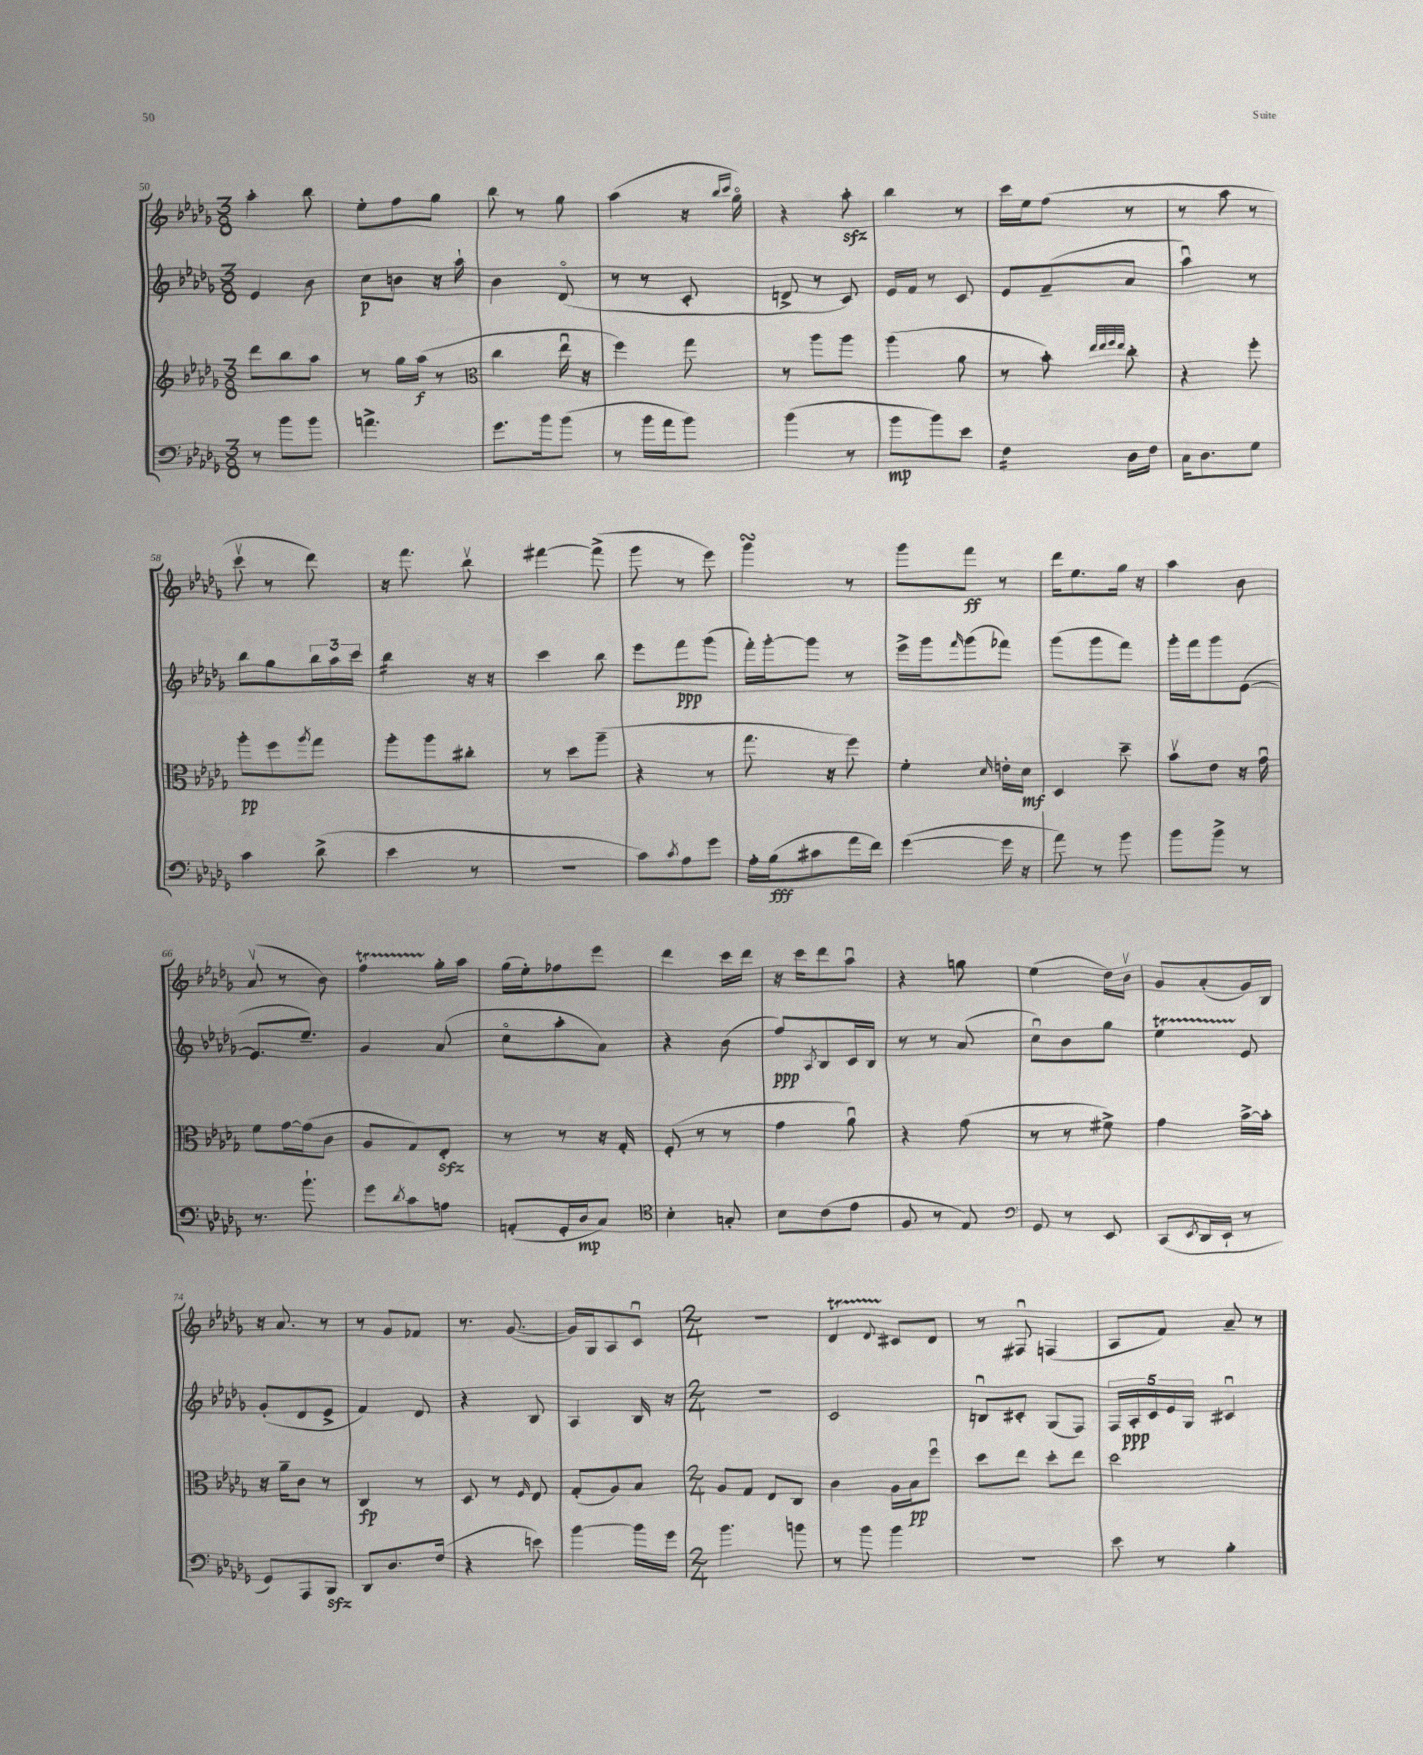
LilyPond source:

<<
\new StaffGroup <<
\new Staff = "s0" {
    \clef treble \key des \major \numericTimeSignature \time 3/8
    aes''4-. bes''8 |
    ees''8-. f''8 ges''8 |
    bes''8 r8 ges''8 |
    aes''4( r16 \grace { bes''16 c'''16 } ges''16\flageolet) |
    r4 aes''8-.\sfz |
    bes''4 r8 |
    c'''16 ees''16 f''8( r8 |
    r8 aes''8 r8 |
    c'''8\upbow r8 des'''8) |
    r16 f'''8. bes''8\upbow |
    fis'''4~ fis'''8->( |
    ges'''8 r8 ees'''8) |
    ges'''4\turn r8 |
    ges'''8 f'''8\ff r8 |
    des'''16 ees''8. ges''16 r16 |
    aes''4 bes'8 |
    aes'8\upbow( r8 bes'8) |
    f''4\startTrillSpan ges''16-.\stopTrillSpan aes''16 |
    ges''16( ees''16-.) fes''8 ees'''8 |
    des'''4 c'''16 des'''16 |
    r16 c'''16 des'''8 aes''8\downbow |
    r4 g''8 |
    ees''4( des''16) bes'16\upbow |
    ges'8 aes'8-.( ges'16) bes16 |
    r16 aes'8. r8 |
    r8 ges'8 fes'8 |
    r8. ges'8.~( |
    ges'16) ges16 aes8 c'8\downbow |
    \numericTimeSignature \time 2/4 R2 |
    des'4\startTrillSpan \appoggiatura { des'8 } cis'8\stopTrillSpan des'8 |
    r8 fis8\downbow f4( |
    aes8 f'8) aes'8-- r8 \bar "|." |
}
\new Staff = "s1" {
    \clef treble \key des \major \numericTimeSignature \time 3/8
    ees'4 bes'8 |
    c''8\p b'8 r16 aes''16-! |
    bes'4 des'8\flageolet( |
    r8 r8 c'8-. |
    d'8-> r8 c'8) |
    ees'16 f'16 r8 c'8 |
    ees'8 f'8--( aes'8 |
    aes''4\downbow) r8 |
    bes''8 ges''8 \tuplet 3/2 { bes''16 aes''16 c'''16 } |
    bes''4:16 r16 r16 |
    c'''4 bes''8 |
    ees'''8 f'''8\ppp ges'''8( |
    f'''16-.) ges'''16~-. ges'''8 r8 |
    ees'''16-> ges'''16 \grace { f'''16 } ges'''8( fes'''8) |
    ges'''8( ges'''8 f'''8) |
    ges'''16-. f'''16 ges'''8 ees'8~( |
    ees'8. ees''8.--) |
    ges'4 aes'8( |
    c''8\flageolet aes''8-. aes'8) |
    r4 bes'8( |
    f''8\ppp) \acciaccatura { aes8 } bes8 c'16 bes16 |
    r8 r8 aes'8( |
    c''8\downbow) bes'8 ges''8 |
    ees''4\startTrillSpan ees'8\stopTrillSpan |
    ges'8-.( des'8 ees'8-> |
    f'4) des'8 |
    r4 bes8 |
    aes4 bes16 r16 |
    \numericTimeSignature \time 2/4 r2 |
    c'2 |
    b8\downbow cis'8-. ges8( f8) |
    \tuplet 5/4 { f16 aes16-.\ppp c'16 ees'16 ges16 } cis'4\downbow \bar "|." |
}
\new Staff = "s2" {
    \clef treble \key des \major \numericTimeSignature \time 3/8
    des'''8 bes''8 aes''8 |
    r8 ges''16 aes''16\f( r8 |
    \clef alto c''4 ees''16\downbow r16 |
    f''4) ges''8 |
    r8 aes''8 aes''8 |
    aes''4( aes'8 |
    r8 bes'8-.) \grace { ees''32 ees''32 f''32 ees''32 } c''8-. |
    r4 f''8-. |
    aes''8-.\pp f''8 \acciaccatura { aes''8 } ges''8 |
    aes''8-. aes''8 cis''8-. |
    r8 des''8 aes''8--( |
    r4 r8 |
    ges''8. r16 f''8) |
    f'4-. \grace { des'16 } e'16-. des'16\mf |
    des4 des''8-- |
    bes'8\upbow ees'8 r16 ges'16\downbow |
    f'8 ges'16~ ges'16( c'8 |
    aes8 ges8) ees8-.\sfz |
    r8 r8 r16 ges16-. |
    f8-.( r8 r8 |
    ges'4 aes'8\downbow) |
    r4 ges'8( |
    r8 r8 fis'8->) |
    ges'4 bes'16~-> bes'16-. |
    r16 aes'16-- c'8 r8 |
    c4\fp r8 |
    des8 r8 \grace { f16 } ees8 |
    ges8-.( aes8) bes8 |
    \numericTimeSignature \time 2/4 aes8 ges8 ees8 c8 |
    c'4 aes16 bes16\pp f''8\downbow |
    des''8 ees''8 des''8-. ees''8 |
    des''2 \bar "|." |
}
\new Staff = "s3" {
    \clef bass \key des \major \numericTimeSignature \time 3/8
    r8 bes'8 bes'8 |
    a'4.-> |
    ges'8. bes'16 bes'8( |
    r8 bes'16 aes'16 bes'8) |
    bes'4( r8 |
    bes'8\mp bes'8) ees'8 |
    f4:16 des16 f16 |
    c16 des8. ges8 |
    c'4 des'8->( |
    ees'4 r8 |
    R4. |
    c'8) \acciaccatura { c'8 } aes8 ges'8 |
    aes16-. bes16\fff( cis'8 aes'16 f'16) |
    ges'4~( ges'16 r16 |
    aes'8) r8 bes'8 |
    bes'8 bes'8-> r8 |
    r8. bes'8.-! |
    ges'8 \acciaccatura { des'8 } c'8 a8 |
    a,8-.( ges,16-. des16\mp c8) |
    \clef tenor bes4-. g8-. |
    bes8 c'8( ees'8 |
    f8 r8 ees8) |
    \clef bass ges,8 r8 ees,8 |
    c,8( \acciaccatura { ees,8 } des,16 ees,16-! r8 |
    ges,8) aes,,8 bes,,8\sfz |
    des,8 des8. f16( |
    r4 e'8) |
    bes'4~ bes'16 ges'16 |
    \numericTimeSignature \time 2/4 bes'4. b'8 |
    r8 bes'8 bes'4 |
    r2 |
    ees'8 r8 bes4-. \bar "|." |
}
>>
>>
\layout { \context { \Score currentBarNumber = #50 } }
